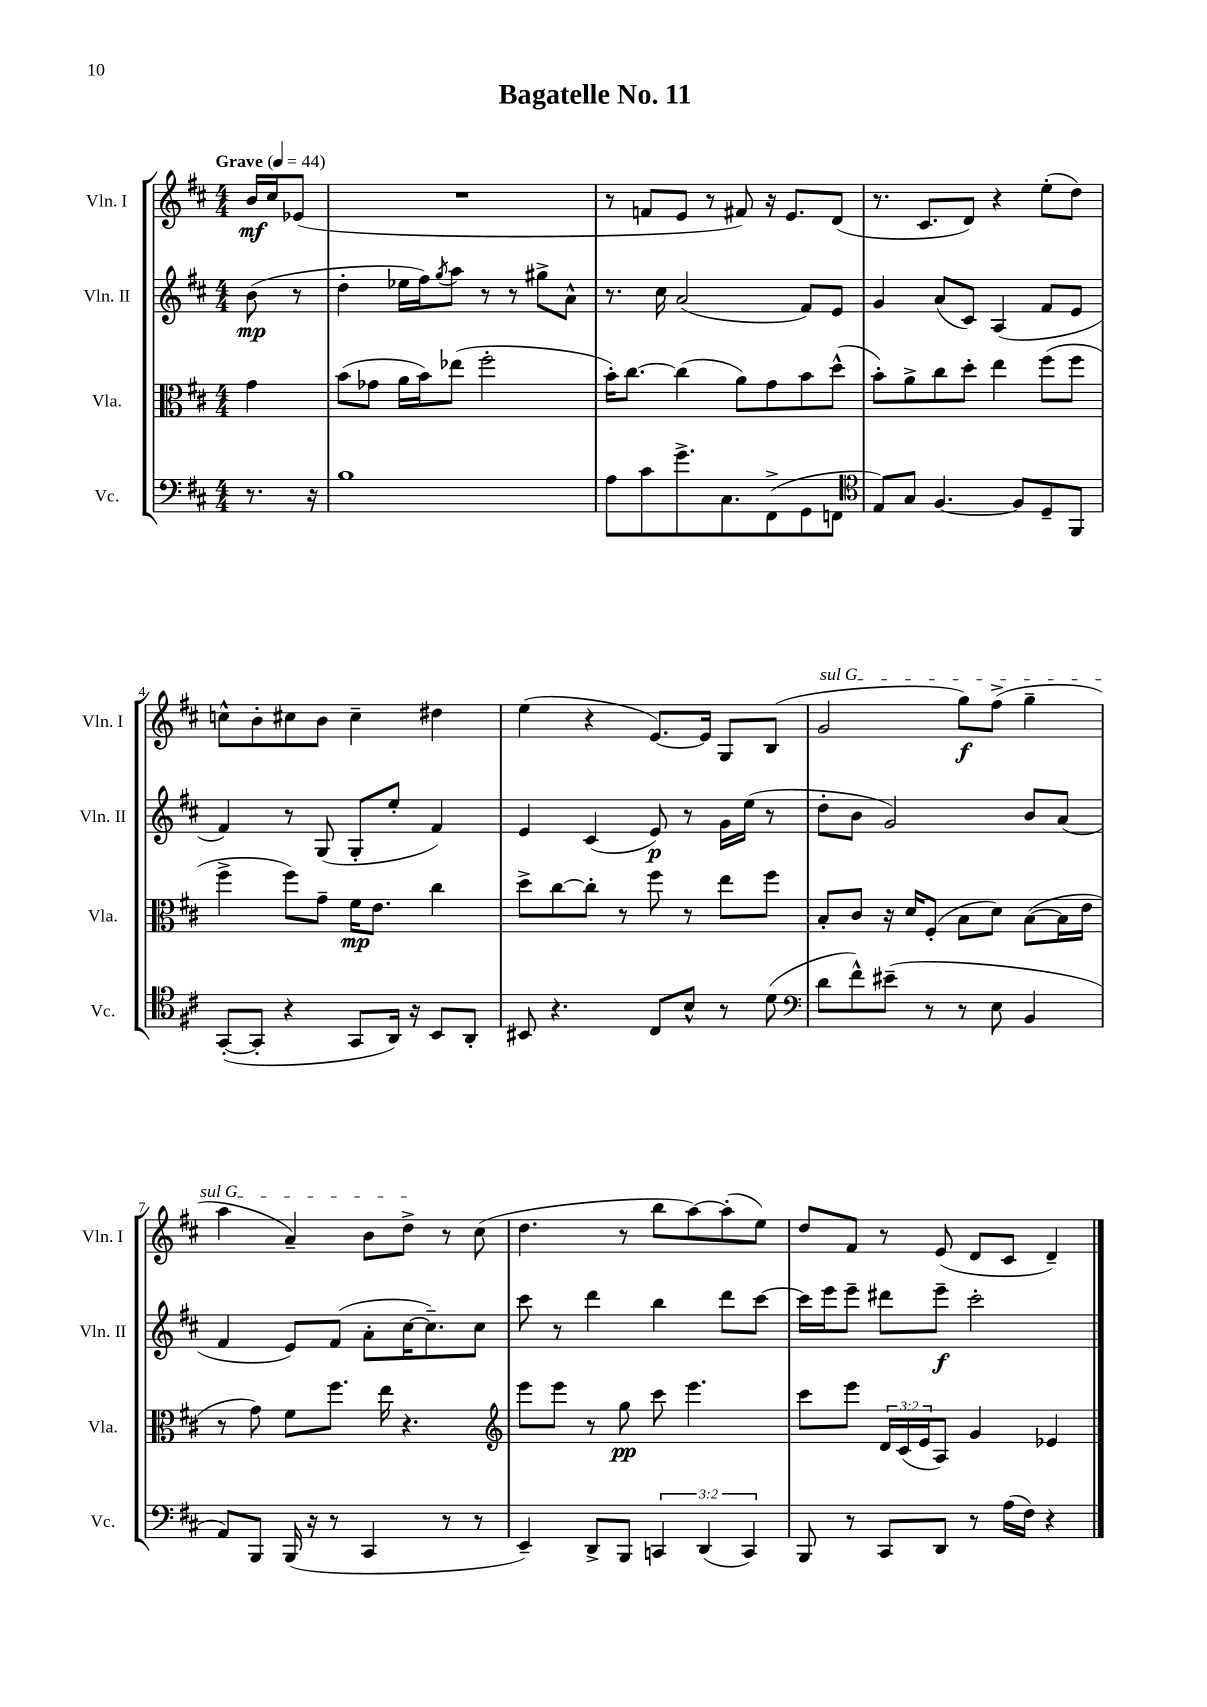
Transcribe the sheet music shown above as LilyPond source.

\header { title = "Bagatelle No. 11" }
<<
\new StaffGroup <<
\new Staff = "s0" \with { instrumentName = "Vln. I" shortInstrumentName = "Vln. I" } {
    \clef treble \key d \major \numericTimeSignature \time 4/4 \partial 4 \tempo "Grave" 4 = 44
    b'16\mf cis''16 ees'8( |
    R1 |
    r8 f'8 e'8 r8 fis'8) r16 e'8. d'8( |
    r8. cis'8. d'8) r4 e''8-.( d''8) |
    c''8-^ b'8-. cis''8 b'8 cis''4-- dis''4 |
    e''4( r4 e'8.~) e'16 g8 b8( |
    \once \override TextSpanner.bound-details.left.text = \markup { \italic "sul G" } g'2\startTextSpan g''8\f) fis''8->( g''4-- |
    a''4 a'4--) b'8 d''8->\stopTextSpan r8 cis''8( |
    d''4. r8 b''8 a''8~) a''8-.( e''8) |
    d''8 fis'8 r8 e'8( d'8 cis'8 d'4--) \bar "|." |
}
\new Staff = "s1" \with { instrumentName = "Vln. II" shortInstrumentName = "Vln. II" } {
    \clef treble \key d \major \numericTimeSignature \time 4/4 \partial 4
    b'8\mp( r8 |
    d''4-. ees''16 fis''16) \acciaccatura { g''8 } a''8 r8 r8 gis''8-> a'8-^ |
    r8. cis''16 a'2( fis'8) e'8 |
    g'4 a'8( cis'8) a4( fis'8 e'8 |
    fis'4) r8 g8( g8-. e''8-. fis'4) |
    e'4 cis'4( e'8\p) r8 g'16 e''16( r8 |
    d''8-. b'8 g'2) b'8 a'8( |
    fis'4 e'8) fis'8( a'8-. cis''16~ cis''8.--) cis''8 |
    cis'''8 r8 d'''4 b''4 d'''8 cis'''8~ |
    cis'''16 e'''16 e'''8-- dis'''8 e'''8--\f cis'''2-. \bar "|." |
}
\new Staff = "s2" \with { instrumentName = "Vla." shortInstrumentName = "Vla." } {
    \clef alto \key d \major \numericTimeSignature \time 4/4 \override Staff.TupletNumber.text = #tuplet-number::calc-fraction-text \partial 4
    g'4 |
    b'8( ges'8 a'16 b'16) ees''8( fis''2-. |
    b'16-.) cis''8.~ cis''4( a'8) g'8 b'8 d''8-^( |
    b'8-.) a'8-> cis''8 d''8-. e''4 fis''8( fis''8 |
    fis''4-> fis''8) g'8-- fis'16\mp e'8. cis''4 |
    d''8-> cis''8~ cis''8-. r8 fis''8 r8 e''8 fis''8 |
    b8-. cis'8 r16 d'16 fis8-.( b8 d'8) b8~( b16 e'16 |
    r8 g'8) fis'8 fis''8. e''16 r4. |
    \clef treble e'''8 e'''8 r8 g''8\pp cis'''8 e'''4. |
    cis'''8 e'''8 \tuplet 3/2 { d'16 cis'16( e'16 } a8) g'4 ees'4 \bar "|." |
}
\new Staff = "s3" \with { instrumentName = "Vc." shortInstrumentName = "Vc." } {
    \clef bass \key d \major \numericTimeSignature \time 4/4 \override Staff.TupletNumber.text = #tuplet-number::calc-fraction-text \partial 4
    r8. r16 |
    b1 |
    a8 cis'8 g'8.-> cis8. fis,8->( g,8 f,8 |
    \clef tenor e8) g8 fis4.~ fis8 d8-- fis,8 |
    g,8~-.( g,8-. r4 g,8 a,16) r16 b,8 a,8-. |
    bis,8 r4. cis8 b8-^ r8 d'8( |
    \clef bass d'8 fis'8-^) eis'8--( r8 r8 e8 b,4 |
    a,8) b,,8 b,,16( r16 r8 cis,4 r8 r8 |
    e,4--) d,8-> b,,8 \tuplet 3/2 { c,4 d,4( c,4) } |
    b,,8 r8 cis,8 d,8 r8 a16( fis16) r4 \bar "|." |
}
>>
>>
